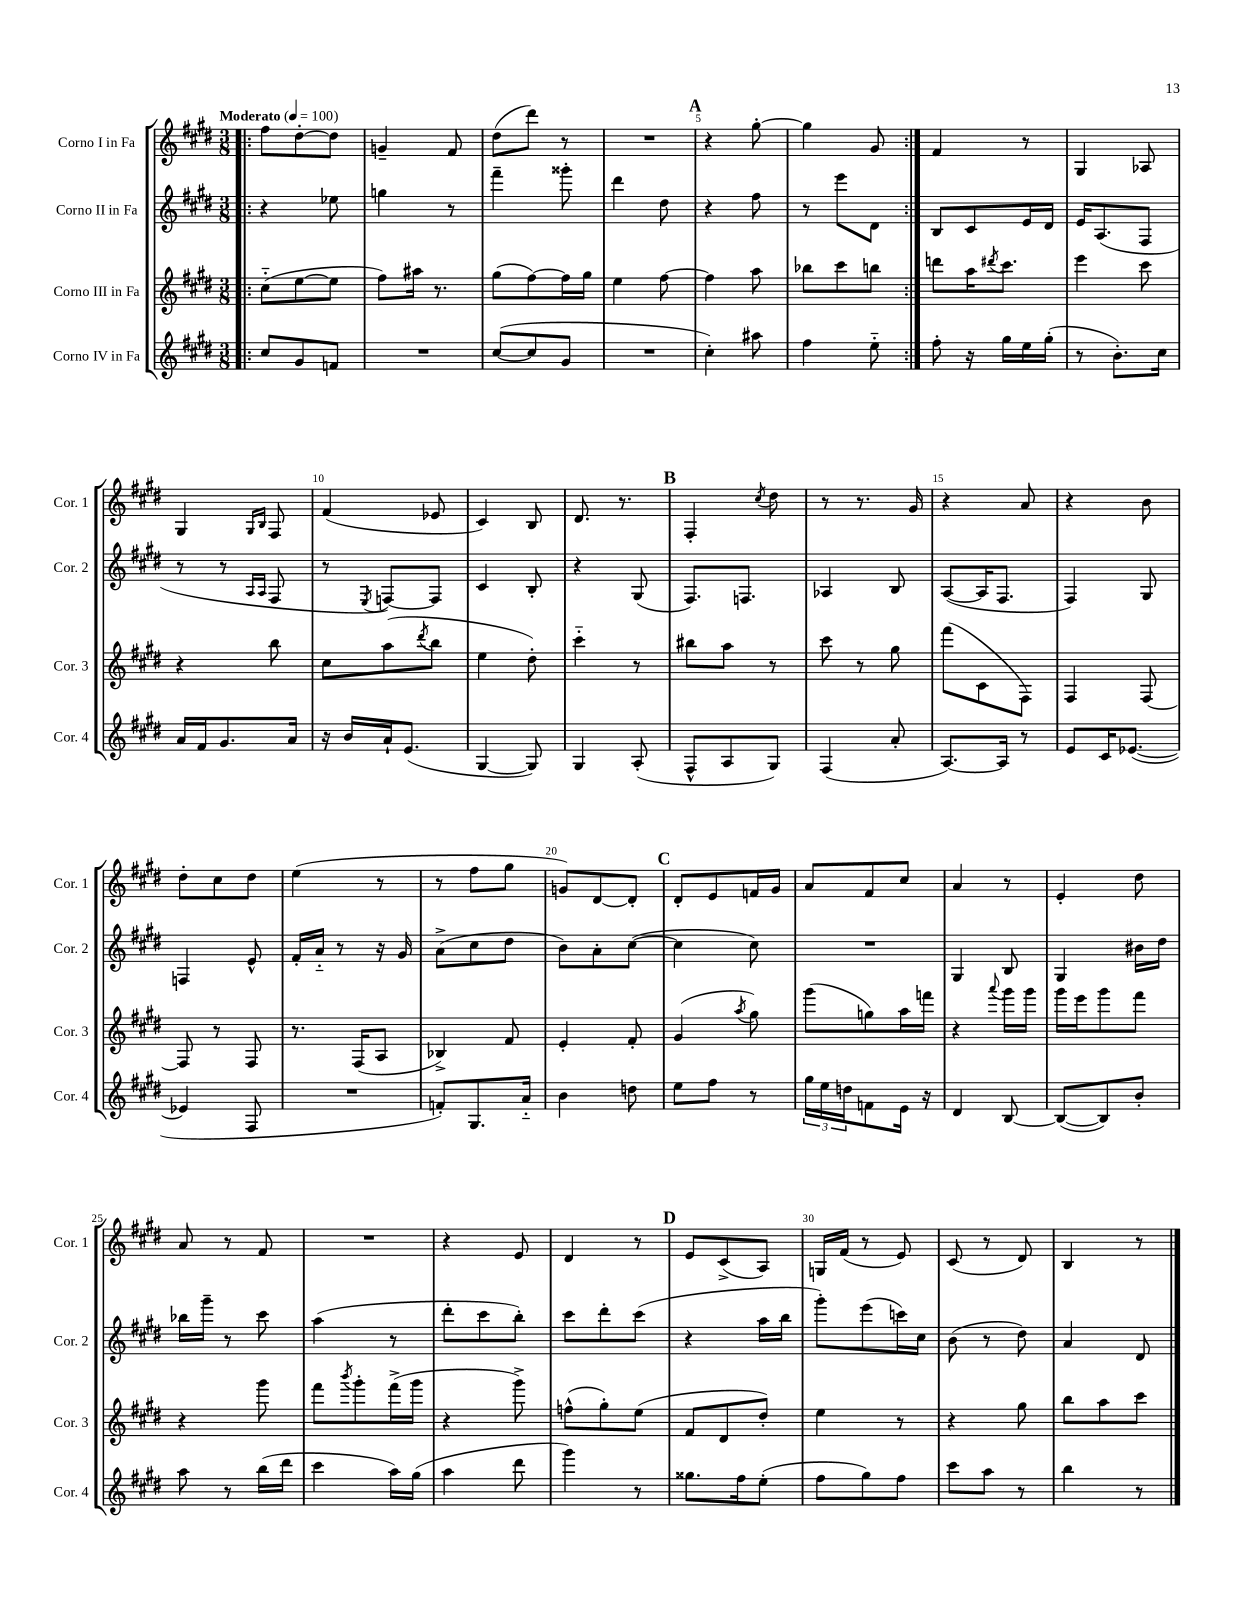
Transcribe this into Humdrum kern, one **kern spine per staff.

**kern	**kern	**kern	**kern
*staff4	*staff3	*staff2	*staff1
*clefG2	*clefG2	*clefG2	*clefG2
*k[f#c#g#d#]	*k[f#c#g#d#]	*k[f#c#g#d#]	*k[f#c#g#d#]
*M3/8	*M3/8	*M3/8	*M3/8
*MM100	*MM100	*MM100	*MM100
=!|:	=!|:	=!|:	=!|:
8cc#	(8cc#'~	4r	8ff#
8g#	[8ee	.	[8dd#'
8f	8ee]	8ee-	8dd#]
=	=	=	=
4.r	8ff#)	4gg	4g~
.	16aa#	.	.
.	8.r	.	.
.	.	8r	8f#
=	=	=	=
([8cc#	(8gg#	4fff#~	(8dd#
8cc#]	[8ff#)	.	8ddd#)
8g#	16ff#]	8ggg##'	8r
.	16gg#	.	.
=	=	=	=
4.r	4ee	4ddd#	4.r
.	[8ff#	8dd#	.
=	=	=	=
4cc#')	4ff#]	4r	4r
8aa#	8aa	8ff#	[8gg#'
=	=	=	=
4ff#	8bb-	8r	4gg#]
.	8ccc#	8eee	.
8ee'~	8bb	8d#	8g#
=:|!	=:|!	=:|!	=:|!
8ff#'	8ddd	8B	4f#
16r	16aa	8c#	.
.	8qddd#	.	.
16gg#	8.ccc#	.	.
16ee	.	16e	8r
(16gg#'	.	16d#	.
=	=	=	=
8r	4eee	16e	4G#
.	.	(8.A	.
8.b')	.	.	.
.	8ccc#	8F#	8A-
16cc#	.	.	.
=	=	=	=
16a	4r	8r	4G#
16f#	.	.	.
8.g#	.	8r	.
.	.	16qqA	16qqG#
.	.	16qqA	16qqB
.	8bb	8F#	8F#
16a	.	.	.
=	=	=	=
16r	8cc#	8r	(4f#
16b	.	.	.
.	.	8qE	.
16a`	(8aa	[8F)	.
(8.e	.	.	.
.	8qddd#	.	.
.	8bb	8F]	8e-
=	=	=	=
[4G#	4ee	4c#	4c#)
8G#])	8dd#')	8B'	8B
=	=	=	=
4G#	4ccc#'~	4r	8.d#
.	.	.	8.r
(8A'	8r	(8G#	.
=	=	=	=
8F#^^	8bb#	8.F#)	4F#'
8A	8aa	.	.
.	.	8.F	.
.	.	.	8qcc#
8G#)	8r	.	8dd#
=	=	=	=
(4F#	8ccc#	4A-	8r
.	8r	.	8.r
8a'	8gg#	8B	.
.	.	.	16g#
=	=	=	=
[8.A)	(8fff#	([8A	4r
.	8c#	16A]	.
16A]	.	8.F#	.
8r	8F#)	.	8a
=	=	=	=
8e	4F#	4F#)	4r
16c#	.	.	.
([8.e-	.	.	.
.	[8F#	8G#	8b
=	=	=	=
4e-]	8F#]	4F	8dd#'
.	8r	.	8cc#
8F#	8F#	8e^^	8dd#
=	=	=	=
4.r	8.r	16f#'	(4ee
.	.	16a'~	.
.	.	8r	.
.	(16F#	.	.
.	8A	16r	8r
.	.	16g#	.
=	=	=	=
8f')	4B-^)	(8a^	8r
8.G#	.	8cc#	8ff#
.	8f#	8dd#	8gg#
16a'~	.	.	.
=	=	=	=
4b	4e'	8b)	8g)
.	.	8a'	[8d#
8dd	8f#'	([8cc#	8d#']
=	=	=	=
8ee	(4g#	4cc#]	8d#'
8ff#	.	.	8e
.	8qaa	.	.
8r	8gg#)	8cc#)	16f
.	.	.	16g#
=	=	=	=
24gg#	(8ggg#	4.r	8a
24ee	.	.	.
24dd	.	.	.
8f	8gg)	.	8f#
16e	16aa	.	8cc#
16r	16fff	.	.
=	=	=	=
4d#	4r	4G#	4a
.	8qqaaa	.	.
[8B	16ggg#	8B	8r
.	16ggg#	.	.
=	=	=	=
(8B_	16ggg#	4G#	4e'
.	16eee	.	.
8B])	8ggg#	.	.
8b'	8fff#	16b#	8dd#
.	.	16dd#	.
=	=	=	=
8aa	4r	16bb-	8a
.	.	16ggg#~	.
8r	.	8r	8r
(16bb	8ggg#	8ccc#	8f#
16ddd#	.	.	.
=	=	=	=
4ccc#	8fff#	(4aa	4.r
.	8qbbb	.	.
.	8ggg#'	.	.
16aa)	(16fff#^	8r	.
(16gg#	16ggg#	.	.
=	=	=	=
4aa	4r	8ddd#'	4r
.	.	8ccc#	.
8ddd#	8ggg#^)	8bb')	8e
=	=	=	=
4ggg#)	(8ff^^	8ccc#	4d#
.	8gg#')	8ddd#'	.
8r	(8ee	(8ccc#	8r
=	=	=	=
8.gg##	8f#	4r	8e
.	8d#	.	(8c#^
16ff#	.	.	.
(8ee'	8dd#')	16aa	8A)
.	.	16bb	.
=	=	=	=
8ff#	4ee	8ggg#')	16G
.	.	.	(16f#
8gg#)	.	(8eee	8r
8ff#	8r	16ccc)	8e)
.	.	16cc#	.
=	=	=	=
8ccc#	4r	(8b	(8c#
8aa	.	8r	8r
8r	8gg#	8dd#)	8d#)
=	=	=	=
4bb	8bb	4a	4B
.	8aa	.	.
8r	8ccc#	8d#	8r
==	==	==	==
*-	*-	*-	*-
